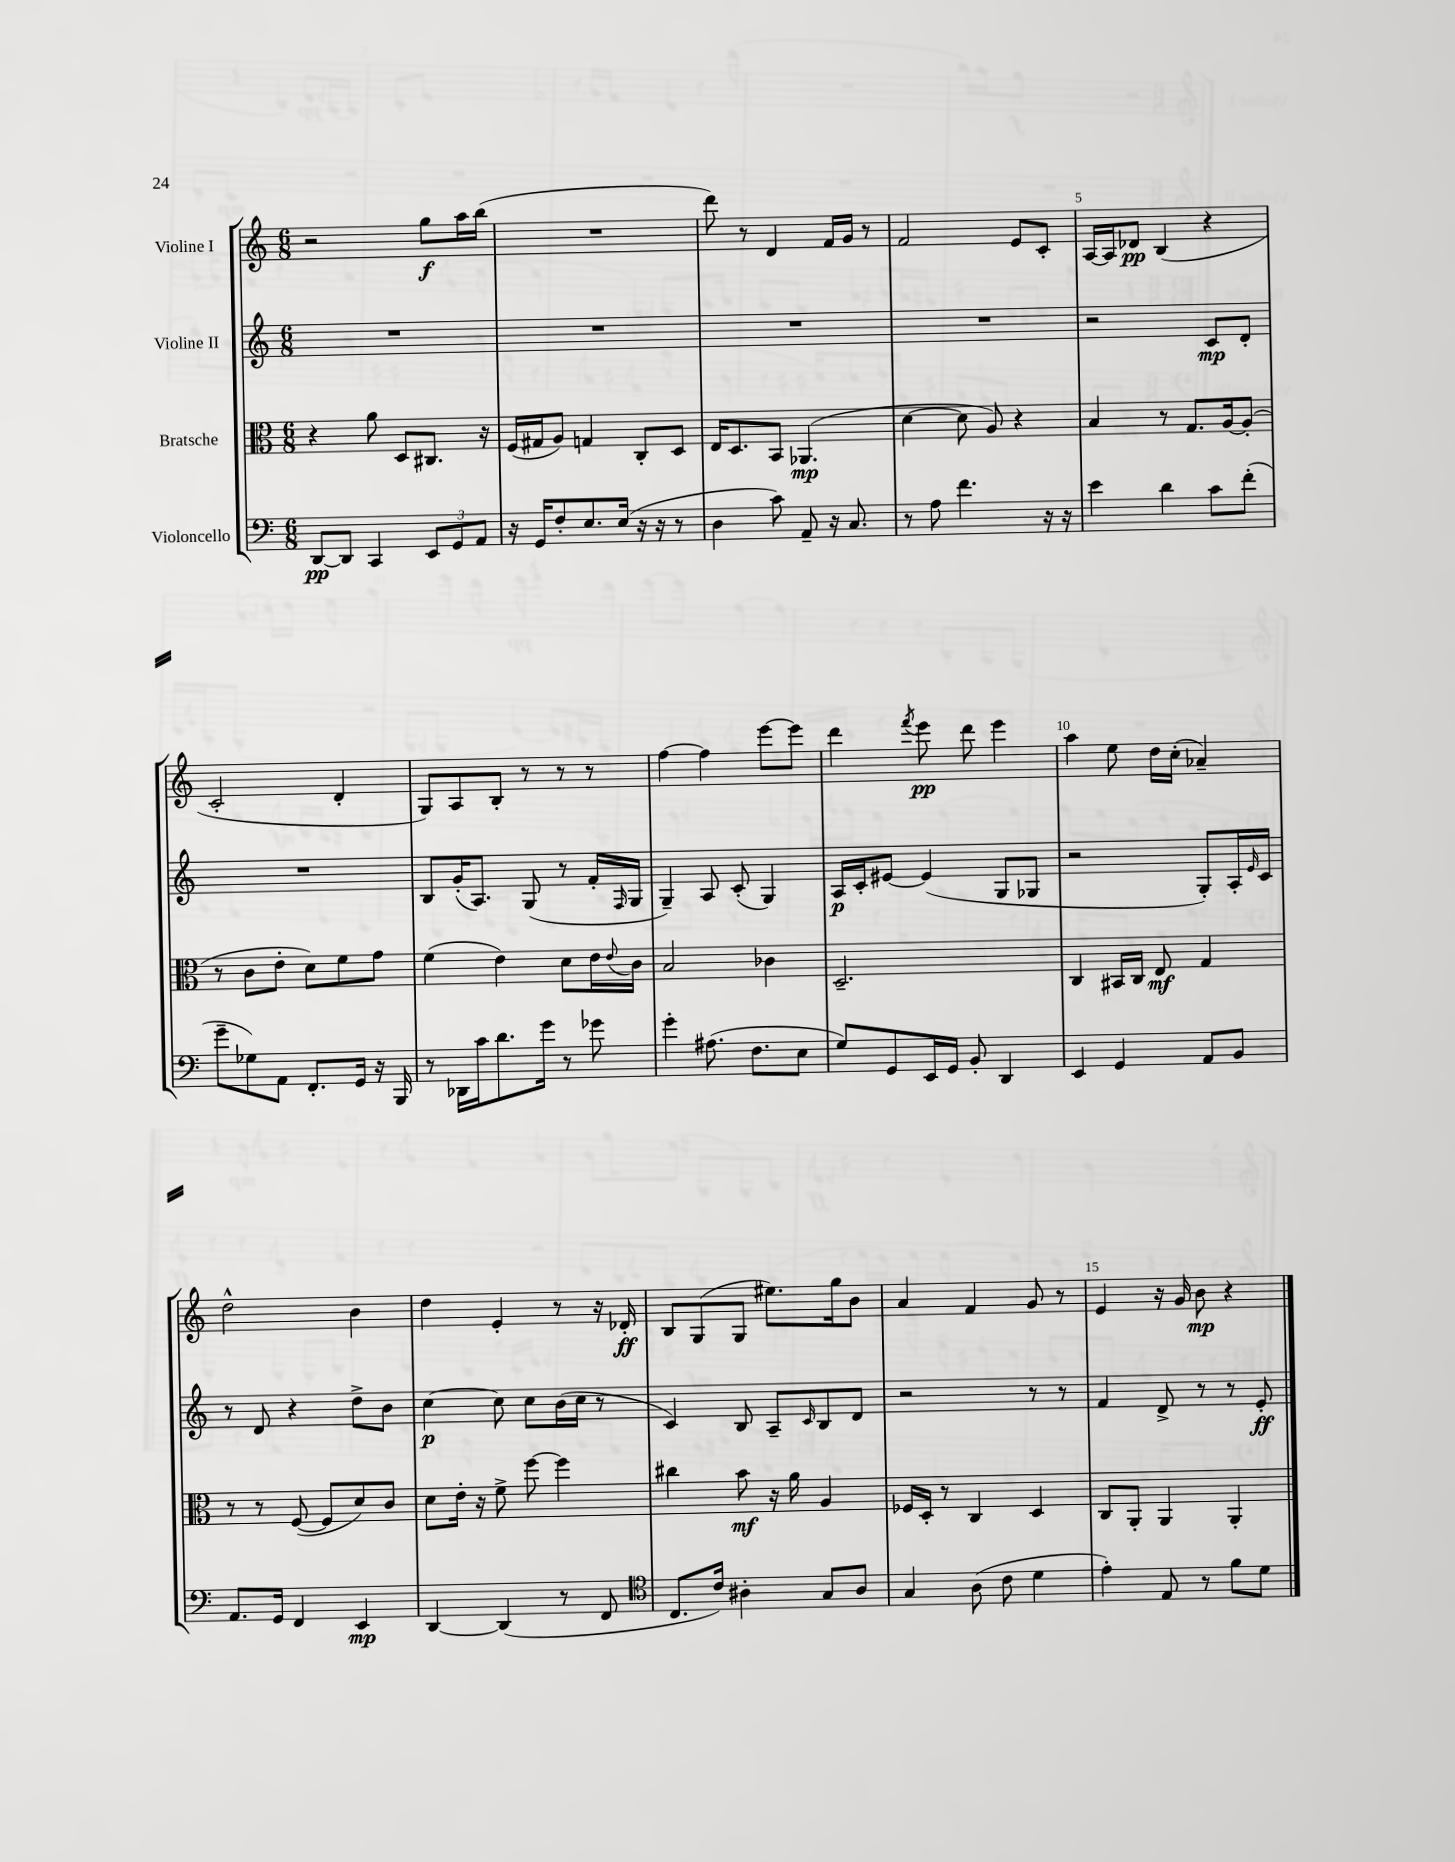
<<
\new StaffGroup <<
\new Staff = "s0" \with { instrumentName = "Violine I" } {
    \clef treble \key c \major \numericTimeSignature \time 6/8
    r2 g''8\f a''16 b''16( |
    R2. |
    d'''8) r8 d'4 f'16 g'16 r8 |
    f'2 e'8 c'8-. |
    a16~ a16 des'8\pp b4( r4 |
    c'2-. d'4-. |
    g8) a8 b8-. r8 r8 r8 |
    f''4~ f''4 e'''8~ e'''8 |
    d'''4 \acciaccatura { f'''8 } e'''8\pp d'''8 e'''4 |
    a''4 e''8 d''16 c''16-.( aes'4--) |
    d''2-^ b'4 |
    d''4 e'4-. r8 r16 des'16-.\ff |
    b8 g8( g8 eis''8.) g''16 b'8 |
    a'4 f'4 g'8 r8 |
    e'4 r16 g'16 b'8\mp r4 \bar "|." |
}
\new Staff = "s1" \with { instrumentName = "Violine II" } {
    \clef treble \key c \major \numericTimeSignature \time 6/8
    R2. |
    R2. |
    R2. |
    R2. |
    r2 c'8\mp d'8-. |
    R2. |
    b8 g'16-.( a8.) g8( r8 f'16-. \grace { f16 } g16 |
    g4--) a8 c'8-.( g4) |
    a16\p c'16-. eis'8~ eis'4( g8 ges8 |
    r2 g8-.) a16-. \grace { e'16 } c'16 |
    r8 d'8 r4 d''8-> b'8 |
    c''4~\p c''8 c''8 b'16( c''16 r8 |
    c'4) b8 a8-- \grace { c'16 } b8 d'8 |
    r2 r8 r8 |
    f'4 d'8-> r8 r8 e'8-.\ff \bar "|." |
}
\new Staff = "s2" \with { instrumentName = "Bratsche" } {
    \clef alto \key c \major \numericTimeSignature \time 6/8
    r4 a'8 d8 cis8. r16 |
    f16( gis16 a8) g4 c8-. d8 |
    e16 d8. b,8 aes,4.\mp( |
    d'4~ d'8 a8) r4 |
    b4 r8 g8. a16~ a8-.( |
    r8 c'8 e'8-. d'8) f'8 g'8 |
    f'4( e'4) d'8 e'16 \appoggiatura { e'8 } c'16 |
    b2 ces'4 |
    d2.-- |
    c4 bis,16 c16 e8\mf g4 |
    r8 r8 f8~( f8 d'8) c'8 |
    d'8 e'16-. r16 f'8-> f''8~ f''4 |
    cis''4 b'8\mf r16 a'16 a4 |
    fes16 d16-. r8 c4 d4 |
    c8 a,8-. a,4 a,4-. \bar "|." |
}
\new Staff = "s3" \with { instrumentName = "Violoncello" } {
    \clef bass \key c \major \numericTimeSignature \time 6/8
    d,8~\pp d,8 c,4 \tuplet 3/2 { e,8 g,8 a,8 } |
    r16 g,16 f8-. e8. e16( r16 r16 r8 |
    d4 c'8) a,8-- r16 c8. |
    r8 a8 f'4. r16 r16 |
    e'4 d'4 c'8 f'8-.( |
    g'8-- ges8) a,8 f,8.-. g,16 r16 b,,16 |
    r8 des,16 c'16 d'8. g'16 r8 ges'8 |
    g'4-. ais8.( f8. e8 |
    g8) g,8 e,16 g,16 b,8-. d,4 |
    e,4 g,4 a,8 b,8 |
    a,8. g,16 f,4 e,4\mp |
    d,4~ d,4( r8 f,8 |
    \clef tenor c8. c'16) ais4-. g8 ais8 |
    g4 a8( c'8 d'4 |
    e'4-.) e8 r8 f'8 d'8 \bar "|." |
}
>>
>>
\layout { \context { \Score \override BarNumber.break-visibility = ##(#f #t #t) barNumberVisibility = #(every-nth-bar-number-visible 5) } }
